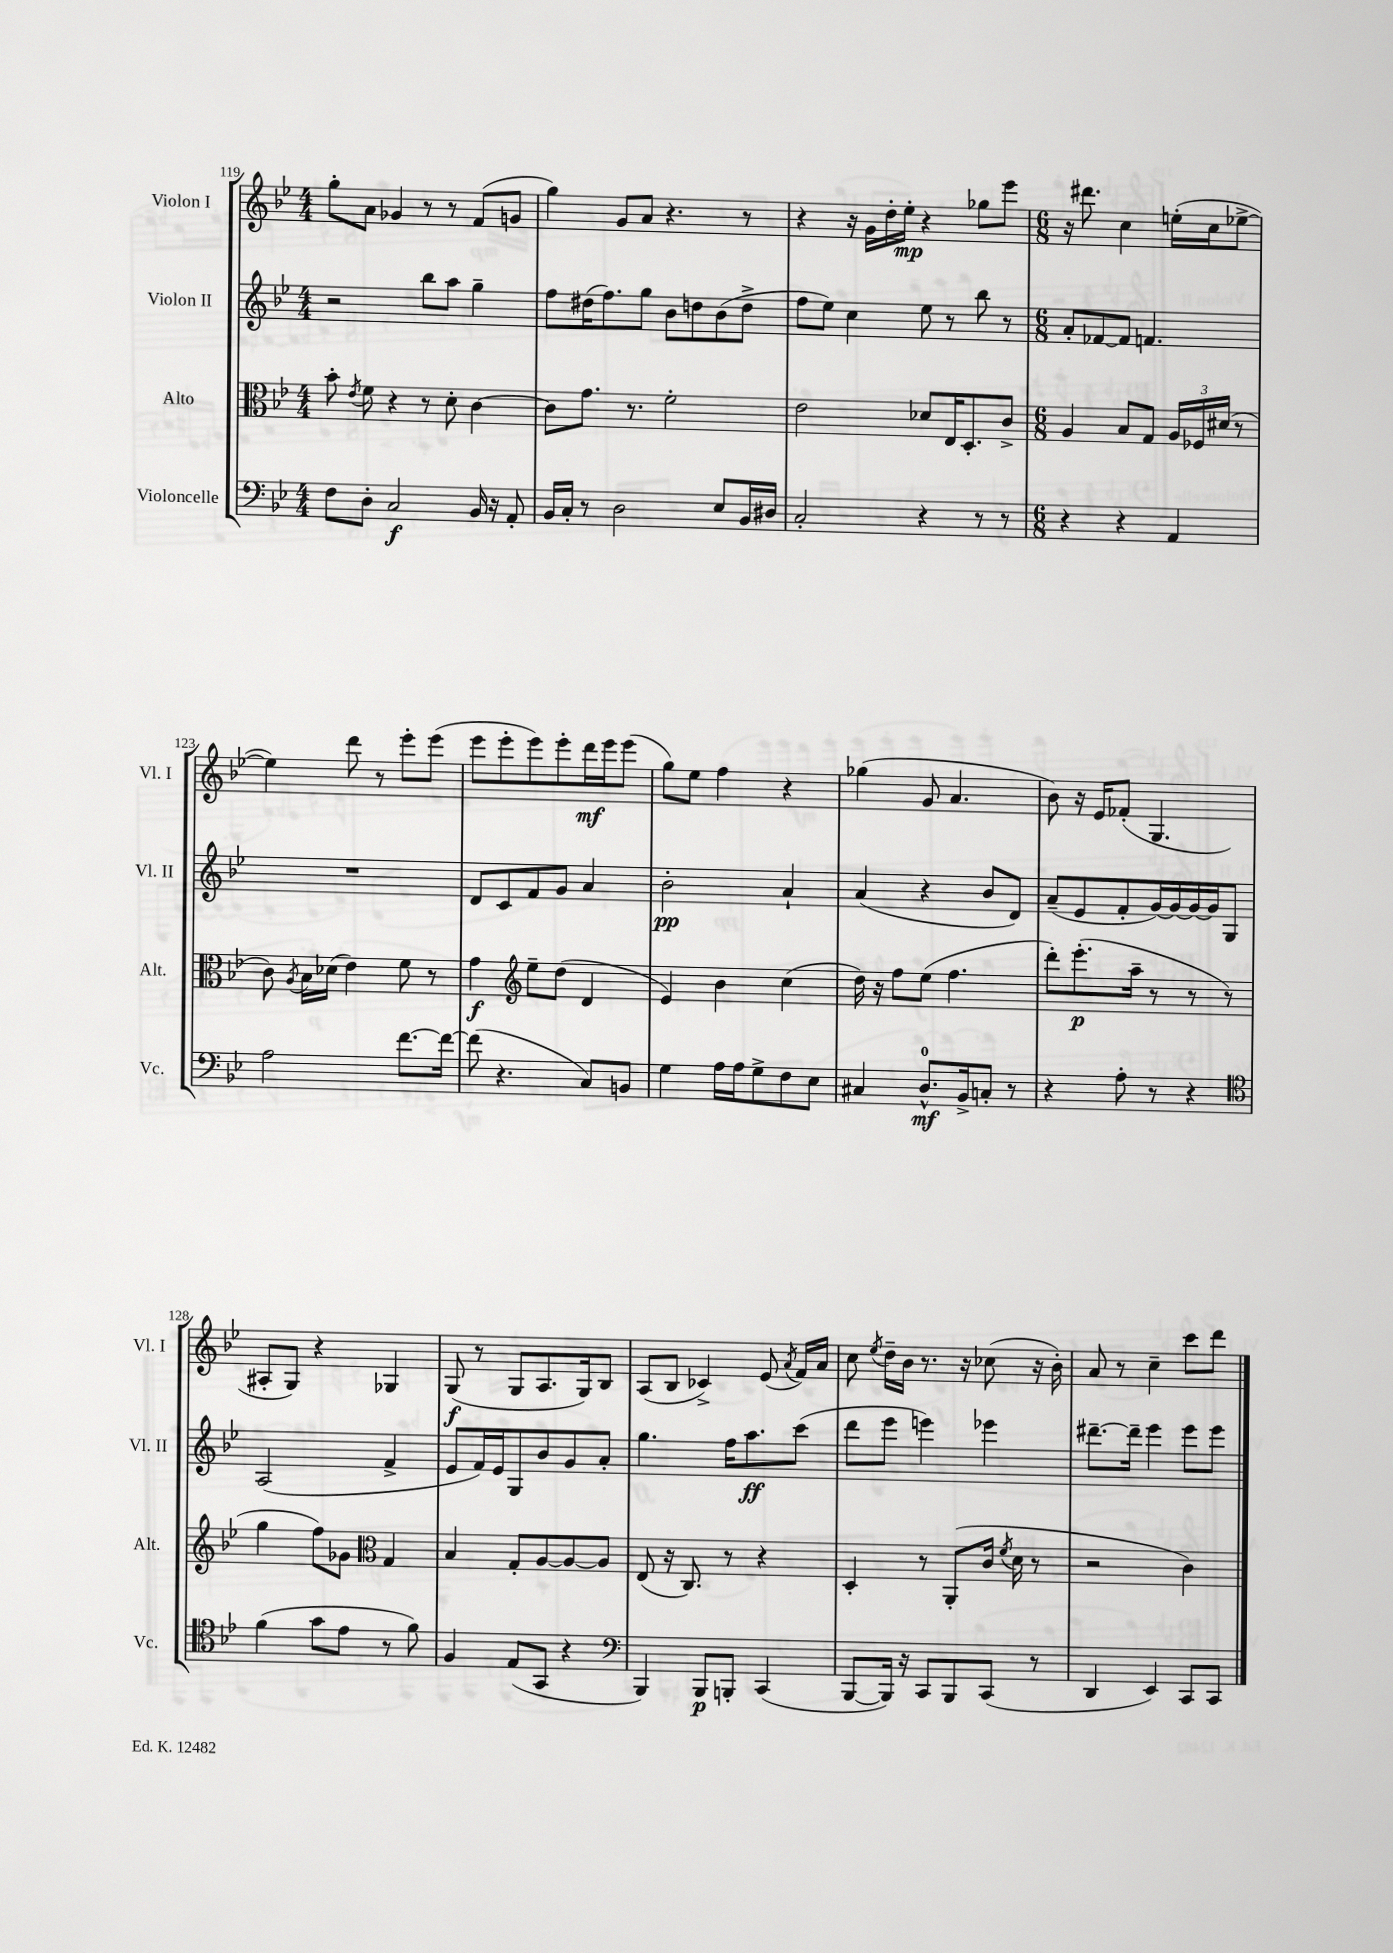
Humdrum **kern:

**kern	**kern	**kern	**kern
*staff4	*staff3	*staff2	*staff1
*clefF4	*clefC3	*clefG2	*clefG2
*k[b-e-]	*k[b-e-]	*k[b-e-]	*k[b-e-]
*M4/4	*M4/4	*M4/4	*M4/4
8F\L	8b-'\	2r	8gg'\L
.	8qe-/	.	.
8D'\J	8f\	.	8a\J
2C/	4r	.	4g-/
.	8r	8bb-\L	8r
.	8d'\	8aa\J	8r
16BB-/	[4c\	4gg~\	(8f/L
16r	.	.	.
8AA'/	.	.	8g/J
=	=	=	=
16BB-/LL	8c\]L	8ff\L	4gg\)
16C'/JJ	.	.	.
8r	8.g\J	(16dd#\K	.
.	.	8.ff\)	.
2D\	.	.	8g/L
.	8.r	.	.
.	.	8gg\J	8a/J
.	2f'\	8b-\L	4.r
.	.	8dd\	.
8E-/L	.	(8b-\	.
16BB-/L	.	8dd^\J	8r
16D#/JJ	.	.	.
=	=	=	=
2C'/	2e-\	8ff\L	4r
.	.	8ee-\J)	.
.	.	4cc\	16r
.	.	.	16g\LL
.	.	.	16dd'\
.	.	.	16ee-'\JJ
4r	8d-/L	8ee-\	4r
.	16E-/K	8r	.
.	8.D'/	.	.
8r	.	8bb-\	8gg-\L
8r	8c^/J	8r	8eee-\J
=	=	=	=
*M6/8	*M6/8	*M6/8	*M6/8
4r	4A/	8a'/L	16r
.	.	.	8.ddd#\
.	.	[8f-/	.
4r	8B-/L	8f-/]J	4cc\
.	8G/J	4.f/	.
4AA/	24A/LL	.	(16ee'\LL
.	24F-/	.	.
.	.	.	16cc\J
.	(24d#/JJ	.	.
.	8r	.	[8ee-^\J
=	=	=	=
2A\	8c\)	2.r	4ee-\])
.	8qA/	.	.
.	16B-\LL	.	.
.	(16d-\JJ	.	.
.	4e-\)	.	8ddd\
.	.	.	8r
[8.f\L	8f\	.	8eee-'\L
.	8r	.	(8eee-\J
16f\_Jk	.	.	.
=	=	=	=
(8f\]	4g\	8d/L	8eee-\L
4.r	.	8c/	8eee-'\
*	*clefG2	*	*
.	8ee-~\L	8f/	8eee-\)
.	(8dd\J	8g/J	8eee-'\
8C/L)	4d/	4a/	16ddd\L
.	.	.	16eee-\J
8BB/J	.	.	(8eee-\J
=	=	=	=
4G\	4e-/)	2b-'\	8gg\L)
.	.	.	8ee-\J
16A\LL	4b-\	.	4ff\
16A\J	.	.	.
8G^\	.	.	.
8F\	(4cc\	4a`/	4r
8E-\J	.	.	.
=	=	=	=
4C#/	16dd\)	(4a/	(4gg-\
.	16r	.	.
.	8ff\L	.	.
8.D^^/L	(8ee-\J	4r	8g/
.	4.ff\	.	4.a/
16BB-^/k	.	.	.
8C'/J	.	8b-/L	.
8r	.	8d/J)	.
=	=	=	=
4r	8ddd'\L)	(8a~/L	8b-\)
.	(8.eee-'\	8e-/	16r
.	.	.	16e-/LK
8A'\	.	8f'/	(8f-'/J
.	16aa~\Jk	.	.
8r	8r	[16g/L)	4.G/
.	.	16g/_	.
4r	8r	16g/_	.
.	.	16g/]J	.
.	8r	8G/J	.
=	=	=	=
*clefC4	*	*	*
(4f\	4gg\	(2A/	8A#'/L
.	.	.	8G/J)
8g\L	8ff\L)	.	4r
8e-\J	8g-\J	.	.
*	*clefC3	*	*
8r	4G/	4f^/	4G-/
8f\)	.	.	.
=	=	=	=
4F/	4B-/	8e-/L	(8G/
.	.	16f/L)	8r
.	.	16e-/J	.
(8E-/L	8G'/L	8G/	8G/L
8GG/J	[8A/	8b-/	8.A/
4r	8A/_	8g/	.
.	.	.	16G/k)
.	8A/]J	8a'/J	8B-/J
=	=	=	=
*clefF4	*	*	*
4BBB-/)	(8E-/	4.gg\	(8A/L
.	16r	.	8B-/J
.	8.C/)	.	.
8BBB-/L	.	.	4c-^/)
8BBB'/J	8r	16ff\LK	.
.	.	8.aa\	.
(4CC/	4r	.	(8e-/
.	.	.	8qa/
.	.	(8ccc\J	16f/LL)
.	.	.	16a/JJ
=	=	=	=
[8BBB-/L	4D'/	8ddd\L	8cc\
.	.	.	8qee-/
16BBB-/]Jk)	.	8eee-\J	16dd~\LL
16r	.	.	16b-\JJ
8CC/L	8r	4eee\)	8.r
8BBB-/	(8AA'/L	.	.
.	.	.	16r
(8CC/J	16c/Jk	4eee-\	(8cc-\
.	8qf/	.	.
.	16d\	.	.
8r	8r	.	16r
.	.	.	16b-'\)
=	=	=	=
4DD/	2r	[8.ddd#~\L	8a/
.	.	.	8r
.	.	16ddd#~\]Jk	.
4EE-/)	.	4eee-\	4cc~\
8CC/L	4c\)	8eee-\L	8ccc\L
8CC/J	.	8eee-\J	8ddd\J
==	==	==	==
*-	*-	*-	*-
